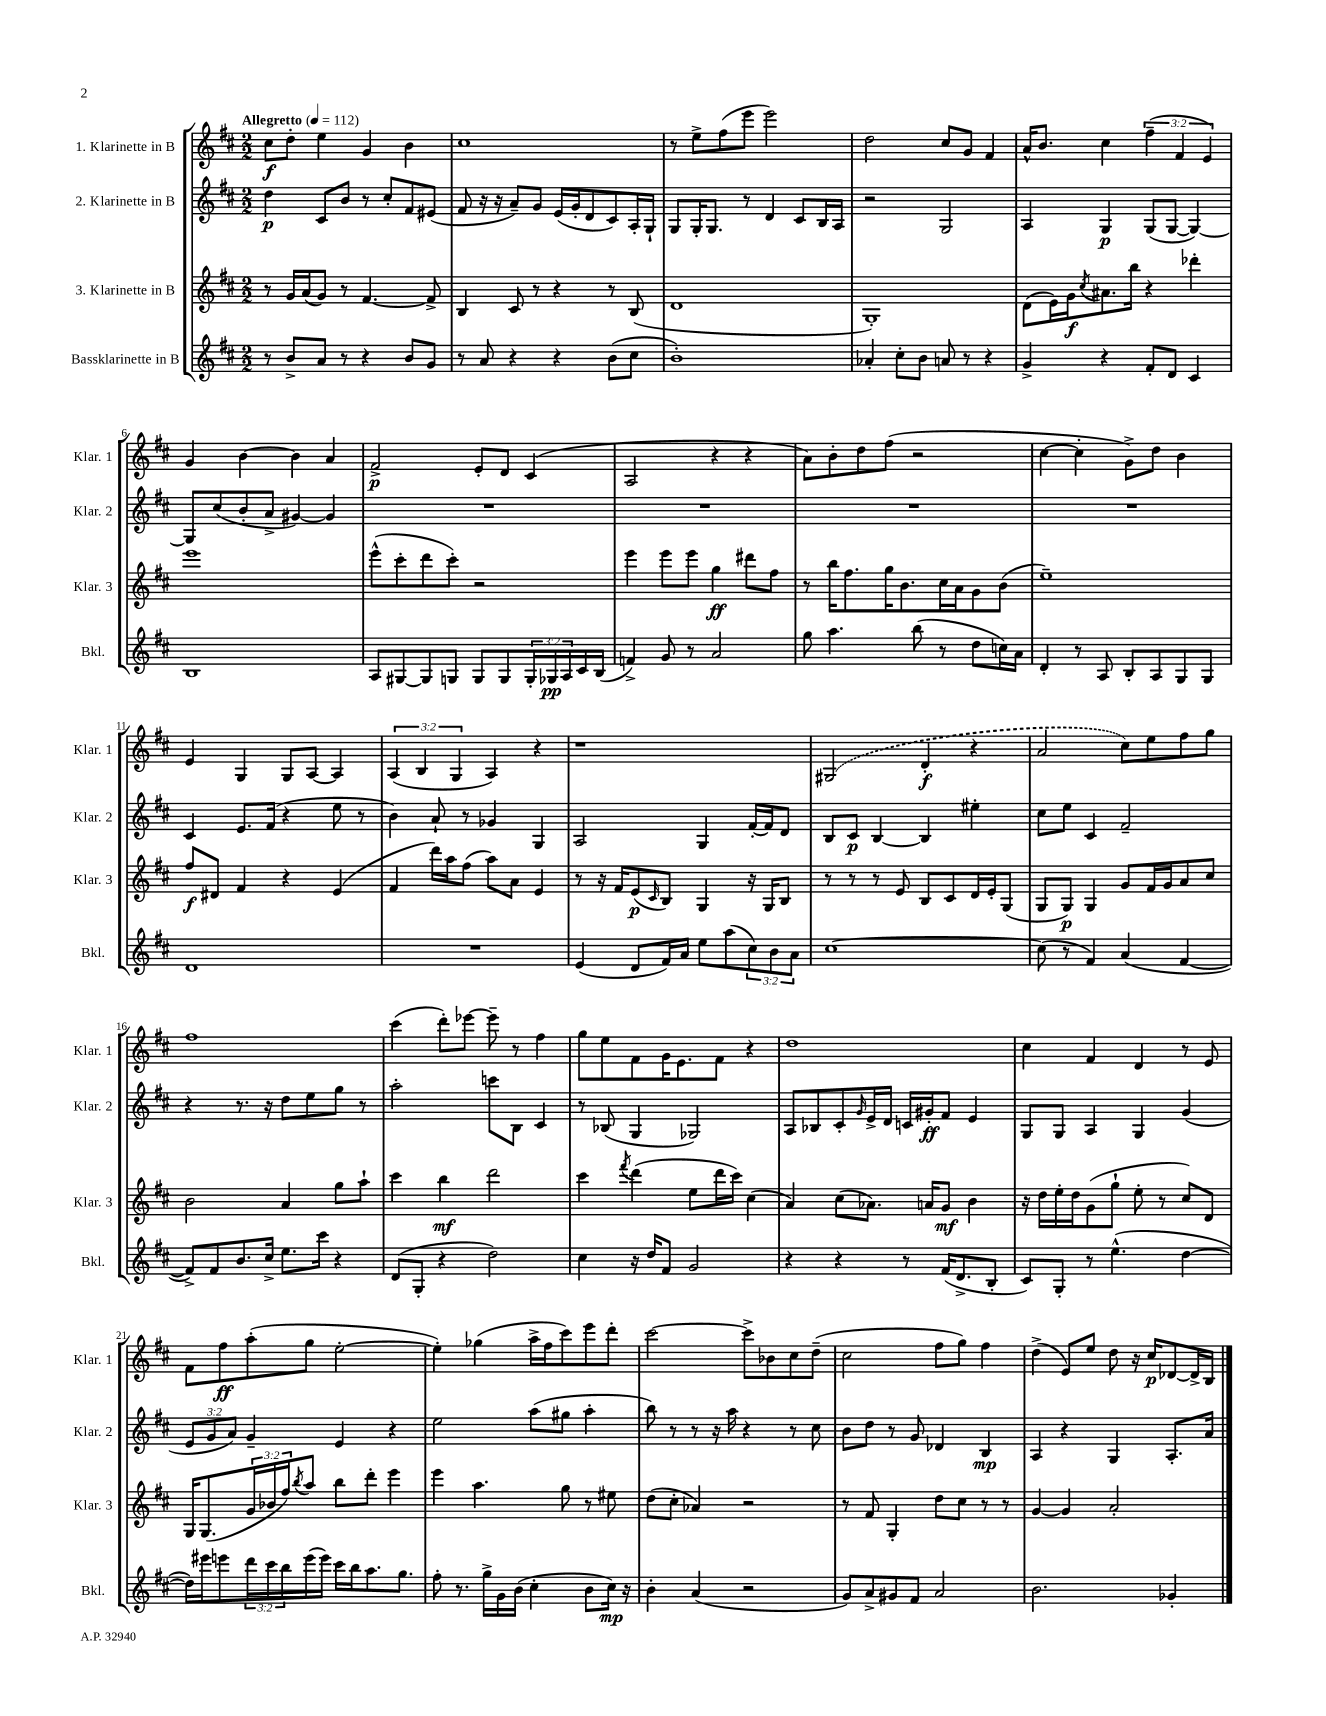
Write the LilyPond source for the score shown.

<<
\new StaffGroup <<
\new Staff = "s0" \with { instrumentName = "1. Klarinette in B" shortInstrumentName = "Klar. 1" } {
    \clef treble \key d \major \numericTimeSignature \time 2/2 \override Staff.TupletNumber.text = #tuplet-number::calc-fraction-text \tempo "Allegretto" 4 = 112
    cis''8\f d''8-. e''4 g'4 b'4 |
    cis''1 |
    r8 e''8-> fis''8( e'''8 e'''2) |
    d''2 cis''8 g'8 fis'4 |
    a'16-^ b'8. cis''4 \tuplet 3/2 { fis''4--( fis'4 e'4) } |
    g'4 b'4~ b'4 a'4 |
    fis'2->\p e'8-. d'8 cis'4( |
    a2 r4 r4 |
    a'8) b'8-. d''8 fis''8( r2 |
    cis''4~ cis''4-. g'8->) d''8 b'4 |
    e'4 g4 g8 a8~ a4 |
    \tuplet 3/2 { a4( b4 g4 } a4) r4 |
    r1 |
    \once \slurDashed gis2( d'4-.\f r4 |
    a'2 cis''8) e''8 fis''8 g''8 |
    fis''1 |
    cis'''4( d'''8-.) ees'''8~ ees'''8-- r8 fis''4 |
    g''8 e''8 fis'8 g'16 e'8. fis'8 r4 |
    d''1 |
    cis''4 fis'4 d'4 r8 e'8 |
    fis'8 fis''8\ff a''8-.( g''8 e''2~-. |
    e''4-.) ges''4( a''16-> fis''16 cis'''8) e'''8 d'''8-. |
    cis'''2~ cis'''8-> bes'8 cis''8 d''8--( |
    cis''2 fis''8 g''8) fis''4 |
    d''4->( e'8) e''8 d''8 r16 cis''16\p des'8~ des'16-> b16 \bar "|." |
}
\new Staff = "s1" \with { instrumentName = "2. Klarinette in B" shortInstrumentName = "Klar. 2" } {
    \clef treble \key d \major \numericTimeSignature \time 2/2 \override Staff.TupletNumber.text = #tuplet-number::calc-fraction-text
    d''4\p cis'8 b'8 r8 cis''8-. fis'8 eis'8( |
    fis'8 r16 r16 a'8--) g'8 e'16( g'16-. d'8 cis'8) a16-. g16-! |
    g8 g16-. g8. r8 d'4 cis'8 b16 a16 |
    r2 g2 |
    a4 g4\p g8( g8~ g4~) |
    g8 cis''8( b'8-. a'8-> gis'4~) gis'4 |
    R1 |
    R1 |
    R1 |
    R1 |
    cis'4 e'8. fis'16( r4 e''8 r8 |
    b'4) a'8-! r8 ges'4 g4 |
    a2 g4 fis'16~-. fis'16 d'8 |
    b8 cis'8\p b4~ b4 eis''4-. |
    cis''8 e''8 cis'4 fis'2-- |
    r4 r8. r16 d''8 e''8 g''8 r8 |
    a''2-. c'''8 b8 cis'4 |
    r8 bes8( g4 ges2) |
    a8 bes8 cis'8-. \grace { g'16 } e'16-> d'16 c'16 gis'16-.\ff fis'8 e'4 |
    g8 g8 a4 g4 g'4( |
    \tuplet 3/2 { e'8 g'8 a'8) } g'4-- e'4 r4 |
    e''2 a''8( gis''8 a''4-. |
    b''8) r8 r8 r16 a''16 r4 r8 cis''8 |
    b'8 d''8 r8 g'8 des'4 b4\mp |
    a4 r4 g4 a8.-. a'16 \bar "|." |
}
\new Staff = "s2" \with { instrumentName = "3. Klarinette in B" shortInstrumentName = "Klar. 3" } {
    \clef treble \key d \major \numericTimeSignature \time 2/2 \override Staff.TupletNumber.text = #tuplet-number::calc-fraction-text
    r8 g'16 a'16( g'8) r8 fis'4.~ fis'8-> |
    b4 cis'8 r8 r4 r8 b8( |
    d'1 |
    g1-.) |
    d'8( e'16) g'16\f \acciaccatura { cis''8 } ais'8. b''16 r4 des'''4-. |
    e'''1 |
    e'''8-^( cis'''8-. d'''8 cis'''8-.) r2 |
    e'''4 e'''8 e'''8 g''4\ff dis'''8 fis''8 |
    r8 b''16 fis''8. g''16 b'8. cis''16 a'16 g'8 b'8( |
    e''1--) |
    fis''8\f dis'8 fis'4 r4 e'4( |
    fis'4 d'''16) a''16 fis''8( a''8) a'8 e'4 |
    r8 r16 fis'16 e'8\p( \grace { cis'16 } b8) g4 r16 g16 b8 |
    r8 r8 r8 e'8 b8 cis'8 d'16 e'16-. g8( |
    g8 g8\p) g4 g'8 fis'16 g'16 a'8 cis''8 |
    b'2 a'4 g''8 a''8-! |
    cis'''4 b''4\mf d'''2 |
    cis'''4 \acciaccatura { fis'''8 } d'''4( e''8 d'''16 cis'''16) cis''4( |
    a'4) cis''8( aes'8.) a'16 g'8\mf b'4 |
    r16 d''16 e''16-. d''16 g'8( g''8-! e''8-. r8 cis''8) d'8 |
    g16 g8.( \tuplet 3/2 { g'16 bes'16 fis''16) } \acciaccatura { b''8 } a''8 b''8 d'''8-. e'''4 |
    e'''4 a''4. g''8 r8 eis''8 |
    d''8( cis''8-. aes'4) r2 |
    r8 fis'8 g4-. d''8 cis''8 r8 r8 |
    g'4~ g'4 a'2-. \bar "|." |
}
\new Staff = "s3" \with { instrumentName = "Bassklarinette in B" shortInstrumentName = "Bkl." } {
    \clef treble \key d \major \numericTimeSignature \time 2/2 \override Staff.TupletNumber.text = #tuplet-number::calc-fraction-text
    r8 b'8-> a'8 r8 r4 b'8 g'8 |
    r8 a'8 r4 r4 b'8( cis''8 |
    b'1-.) |
    aes'4-. cis''8-. b'8 a'8 r8 r4 |
    g'4-> r4 fis'8-. d'8 cis'4 |
    b1 |
    a8 gis8~ gis8 g8 g8 g8 \tuplet 3/2 { g16-. ges16\pp a16 } cis'16 b16( |
    f'4->) g'8 r8 a'2 |
    g''8 a''4. b''8( r8 d''8 c''16) a'16 |
    d'4-. r8 a8 b8-. a8 g8 g8 |
    d'1 |
    R1 |
    e'4( d'8 fis'16) a'16 e''8 a''8( \tuplet 3/2 { cis''8) b'8 a'8 } |
    cis''1~ |
    cis''8( r8 fis'4) a'4( fis'4~ |
    fis'8->) fis'8 b'8. cis''16-> e''8. cis'''16 r4 |
    d'8( g8-. r4 d''2) |
    cis''4 r16 d''16 fis'8 g'2 |
    r4 r4 r8 fis'16( d'8.-> b8-. |
    cis'8) g8-. r8 e''4.-^( d''4~ |
    d''16) eis'''16 e'''8 \tuplet 3/2 { d'''16 cis'''16 b''16 } e'''16( e'''16) cis'''16 b''16 a''8. g''8. |
    fis''8-. r8. g''16-> g'16 b'16( cis''4-. b'8 cis''16\mp) r16 |
    b'4-. a'4( r2 |
    g'8) a'8-> gis'8 fis'8 a'2 |
    b'2. ges'4-. \bar "|." |
}
>>
>>
